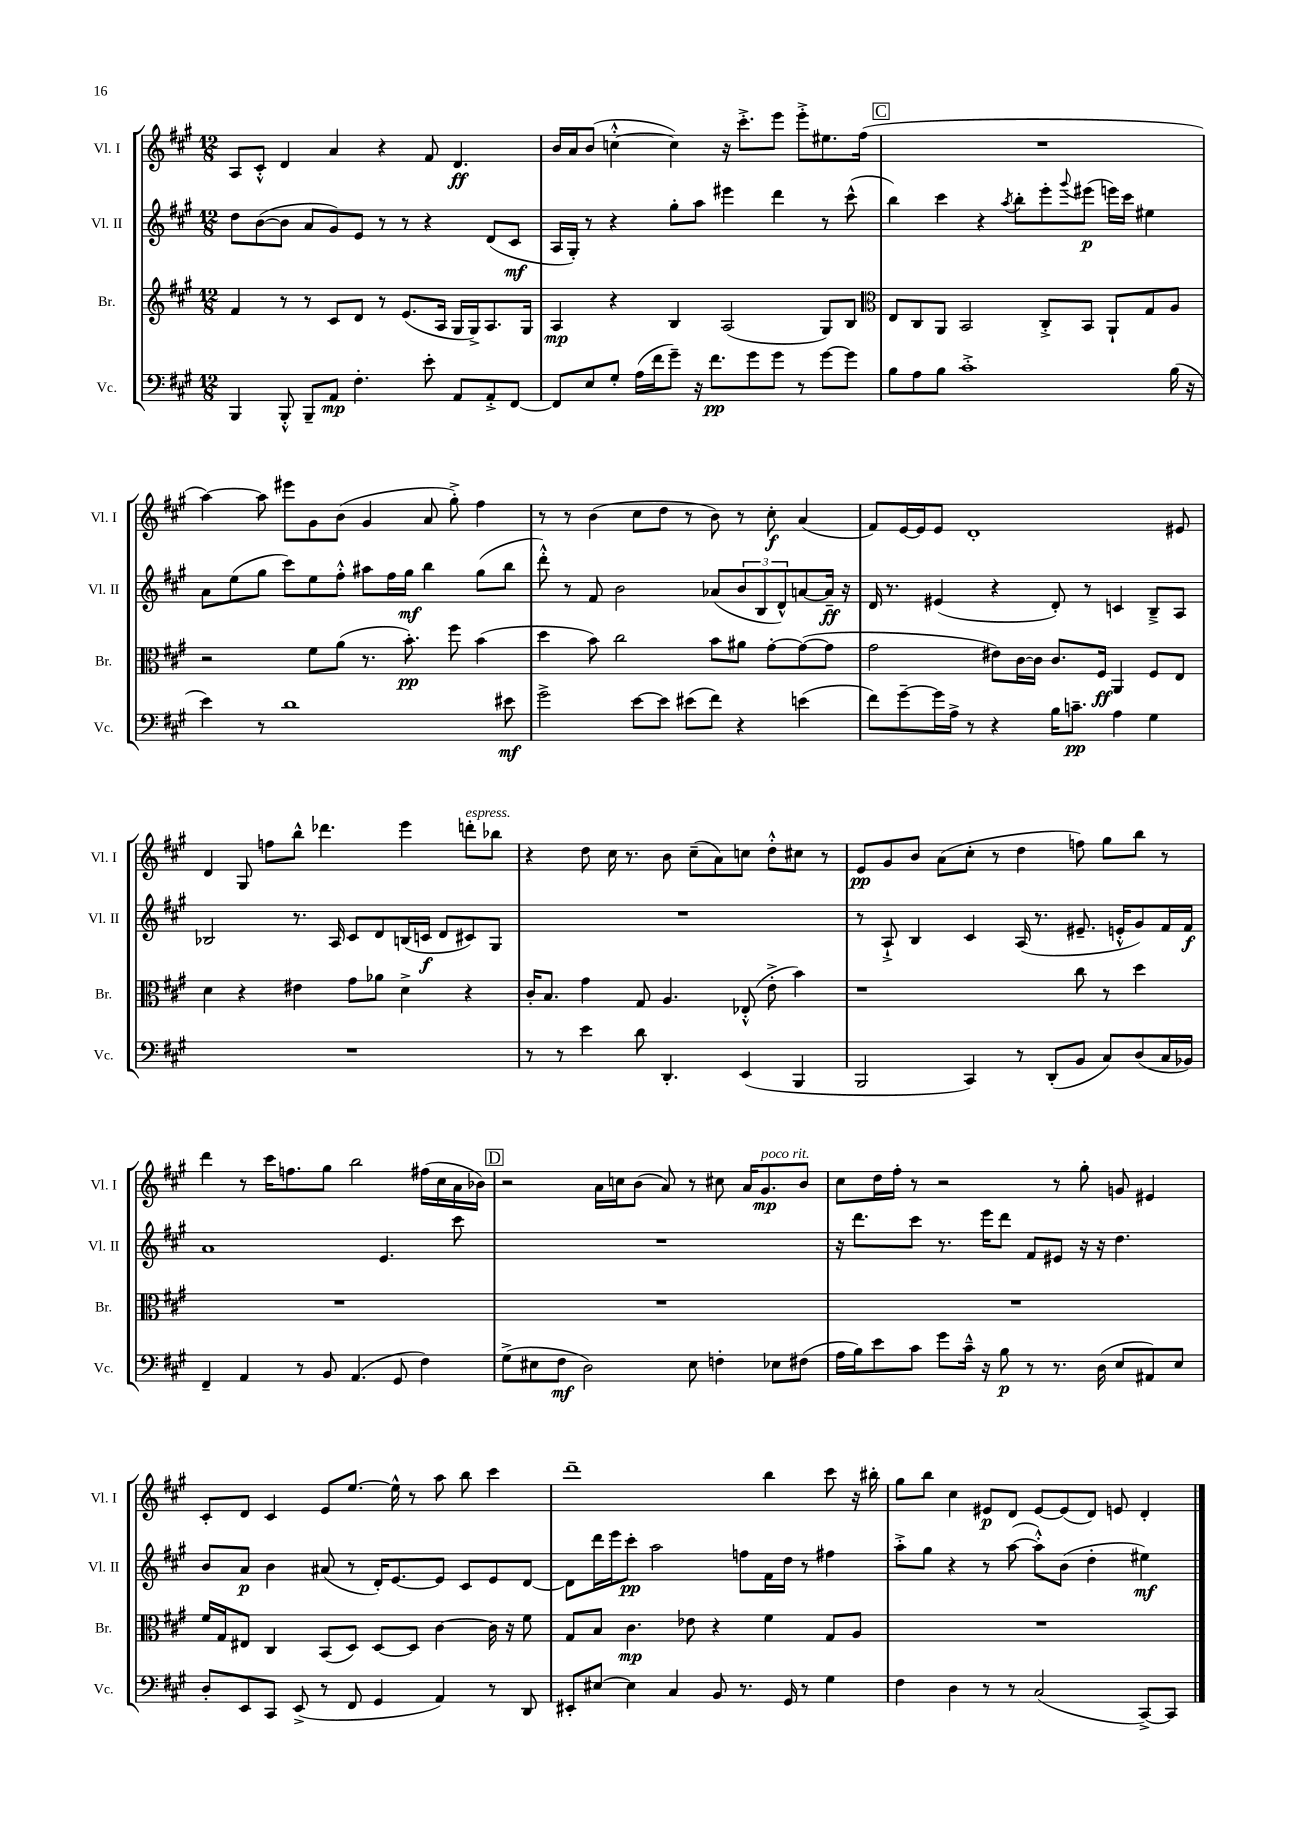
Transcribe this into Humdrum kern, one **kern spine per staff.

**kern	**kern	**kern	**kern
*staff4	*staff3	*staff2	*staff1
*clefF4	*clefG2	*clefG2	*clefG2
*k[f#c#g#]	*k[f#c#g#]	*k[f#c#g#]	*k[f#c#g#]
*M12/8	*M12/8	*M12/8	*M12/8
4BBB	4f#	8dd	8A
.	.	([8b	8c#'^^
8BBB'^^	8r	8b]	4d
8BBB~	8r	8a	.
8AA	8c#	8g#)	4a
4.F#'	8d	8e	.
.	8r	8r	4r
.	(8.e	8r	.
8e'	.	4r	8f#
.	16A	.	.
8AA	16G#	.	4.d
.	16G#^)	.	.
8AA'^	8.A	(8d	.
[8FF#	.	8c#	.
.	16G#	.	.
=	=	=	=
8FF#]	4A	16A	16b
.	.	16G#')	16a
8E	.	8r	(8b
8G#'	4r	4r	[4cc'^^
(16A	.	.	.
16f#	.	.	.
8g#~)	4B	8gg#'	4cc])
16r	.	8aa	.
8.f#	.	.	.
.	(2A	4eee#	16r
.	.	.	8.ccc#'^
8g#	.	.	.
8g#	.	4ddd	8eee
8r	.	.	8eee'^
[8g#	8G#)	8r	8.ee#
8g#]	8B	(8ccc#^^	.
.	.	.	(16ff#
=	=	=	=
*	*clefC3	*	*
8B	8E	4bb)	1.r
8A	8C#	.	.
8B	8AA	4ccc#	.
1c#'^	2BB	.	.
.	.	4r	.
.	.	8qaa	.
.	.	8bb'	.
.	8C#'^	8eee'	.
.	.	8qqggg#	.
.	8BB	(8eee#	.
.	8AA`	16eee)	.
.	.	16ccc#	.
.	8G#	4ee#	.
(16B	8A	.	.
16r	.	.	.
=	=	=	=
4e)	2r	8a	[4aa)
.	.	(8ee	.
8r	.	8gg#	8aa]
1d	.	8ccc#)	8eee#
.	8f#	8ee	8g#
.	(8a	8ff#'^^	(8b
.	8.r	8aa#	4g#
.	.	16ff#	.
.	8.b')	16gg#	.
.	.	4bb	8a
.	8ff#	.	8gg#'^)
.	(4b	(8gg#	4ff#
8e#	.	8bb	.
=	=	=	=
2g#^	4dd	8ddd'^^)	8r
.	.	8r	8r
.	8b)	8f#	(4b
.	2cc#	2b	.
[8e	.	.	8cc#
8e]	.	.	8dd
(8e#	.	.	8r
8f#)	8b	(8a-	8b)
4r	8a#	12b	8r
.	.	12B	.
.	[8g#'	.	8cc#'
.	.	12d^^)	.
(4e	(8g#_	[8a	(4a
.	8g#]	16a~]	.
.	.	16r	.
=	=	=	=
8f#)	2g#	16d	8f#)
.	.	8.r	.
[8g#~	.	.	[16e
.	.	.	16e]
16g#]	.	(4e#	8e
16A^	.	.	.
8r	.	.	1d'
4r	8e#)	4r	.
.	[16c#	.	.
.	16c#]	.	.
16B	8.c#	8d')	.
8.c~	.	.	.
.	.	8r	.
.	16F#	.	.
4A	4AA	4c	.
4G#	8F#	8B~^	.
.	8E	8A	8e#
=	=	=	=
1.r	4d	2B-	4d
.	4r	.	8G#
.	.	.	8ff
.	4e#	8.r	8bb^^
.	.	.	4.ddd-
.	.	16A	.
.	8g#	8c#	.
.	8a-	8d	.
.	4d^	(16B	4eee
.	.	16c	.
.	.	8d	.
.	4r	8c#)	8ddd'
.	.	8G#	8bb-
=	=	=	=
8r	16c#'	1.r	4r
.	8.B	.	.
8r	.	.	.
4e	4g#	.	8dd
.	.	.	16cc#
.	.	.	8.r
8d	8G#	.	.
4.DD'	4.A	.	8b
.	.	.	(8cc#~
.	.	.	8a)
(4EE	(8E-'^^	.	8cc
.	8e'^	.	8dd'^^
4BBB	4b)	.	8cc#
.	.	.	8r
=	=	=	=
2BBB	1r	8r	8e
.	.	8A`^	8g#
.	.	4B	8b
.	.	.	(8a
4CC#)	.	4c#	8cc#'
.	.	.	8r
8r	.	(16A	4dd
.	.	8.r	.
(8DD'	.	.	.
8BB	8cc#	8.e#~	8ff)
8C#)	8r	.	8gg#
.	.	16e'^^	.
(8D	4dd	8g#)	8bb
16C#	.	16f#	8r
16BB-)	.	16f#	.
=	=	=	=
4FF#~	1.r	1a	4ddd
4AA	.	.	8r
.	.	.	16ccc#
.	.	.	8.ff
8r	.	.	.
8BB	.	.	8gg#
(4.AA	.	.	2bb
.	.	4.e	.
8GG#	.	.	.
4F#)	.	.	(16ff#
.	.	.	16cc#
.	.	8ccc#	16a
.	.	.	16b-)
=	=	=	=
(8G#^	1.r	1.r	2r
8E#	.	.	.
8F#	.	.	.
2D)	.	.	.
.	.	.	16a
.	.	.	16cc
.	.	.	(8b
.	.	.	8a)
8E#	.	.	8r
4F'	.	.	8cc#
.	.	.	16a
.	.	.	8.g#
8E-	.	.	.
(8F#	.	.	8b
=	=	=	=
16A	1.r	16r	8cc#
16B)	.	8.ddd	.
8e	.	.	16dd
.	.	.	16ff#'
8c#	.	8ccc#	8r
8g#	.	8.r	2r
16c#~^^	.	.	.
16r	.	16eee	.
8B	.	8ddd	.
8r	.	8f#	.
8.r	.	8e#	8r
.	.	16r	8gg#'
(16D	.	16r	.
8E	.	4.dd	8g
8AA#)	.	.	4e#
8E	.	.	.
=	=	=	=
8D'	16f#	8b	8c#'
.	16G#	.	.
8EE	8E#	8a	8d
8CC#	4C#	4b	4c#
(8EE^	.	.	.
8r	(8BB	(8a#	8e
8FF#	8D)	8r	[8.ee
4GG#	[8D	16d')	.
.	.	[8.e	16ee^^]
.	8D]	.	8r
4AA)	[4c#	8e]	8aa
.	.	8c#	8bb
8r	16c#]	8e	4ccc#
.	16r	.	.
8DD	8f#	[8d	.
=	=	=	=
8EE#'	8G#	8d]	1ddd~
[8E#	8B	16ddd	.
.	.	16eee	.
4E#]	4.c#	8ccc#'	.
.	.	2aa	.
4C#	.	.	.
.	8e-	.	.
8BB	4r	.	.
8.r	.	8ff	.
.	4f#	16f#	4bb
16GG#	.	16dd	.
8r	.	8r	.
4G#	8G#	4ff#	8ccc#
.	8A	.	16r
.	.	.	16bb#'
=	=	=	=
4F#	1.r	8aa'^	8gg#
.	.	8gg#	8bb
4D	.	4r	4cc#
8r	.	8r	8e#
8r	.	([8aa	8d
(2C#	.	8aa'^^])	[8e#
.	.	(8b	(8e#]
.	.	4dd'	8d)
.	.	.	8e
[8CC#^)	.	4ee#)	4d'
8CC#]	.	.	.
==	==	==	==
*-	*-	*-	*-
